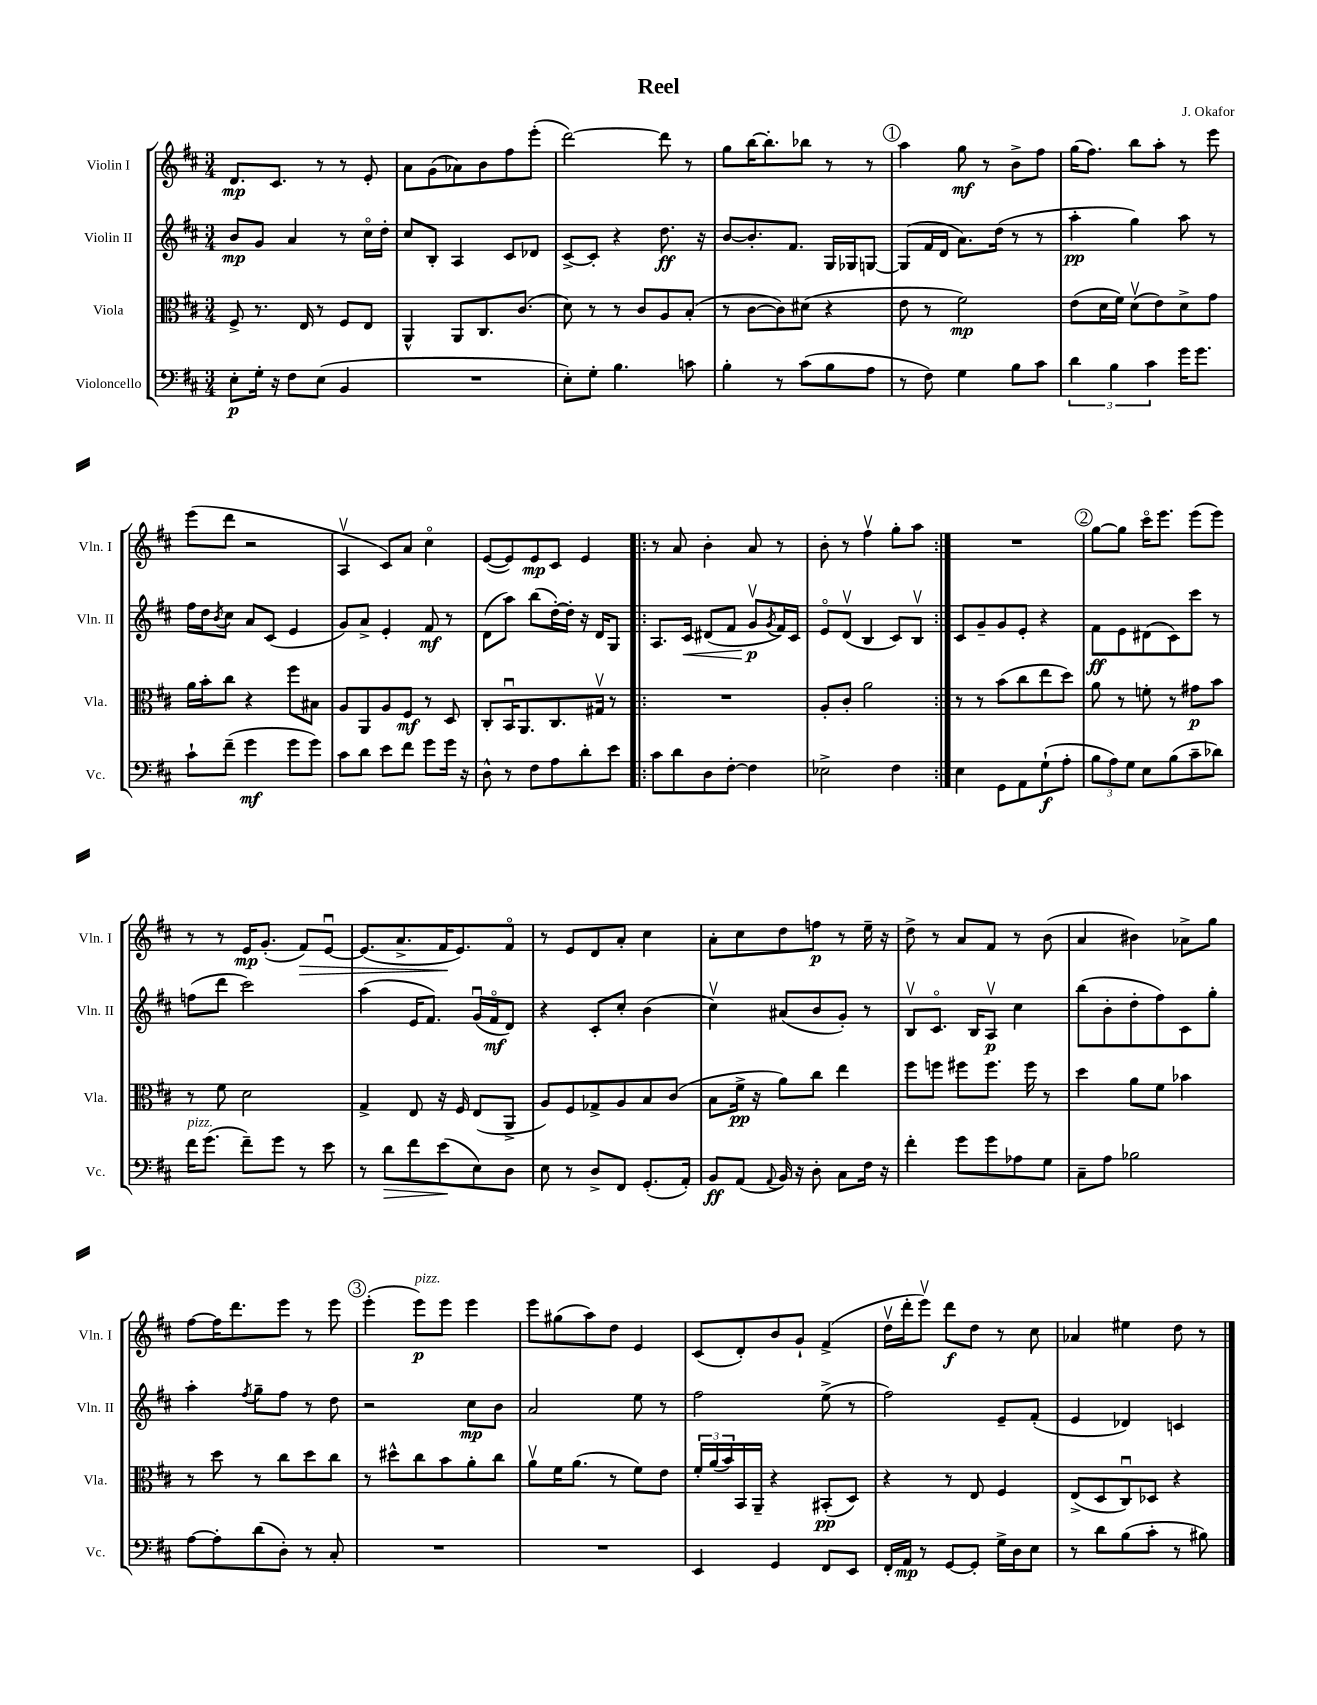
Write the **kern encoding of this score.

**kern	**kern	**kern	**kern
*staff4	*staff3	*staff2	*staff1
*clefF4	*clefC3	*clefG2	*clefG2
*k[f#c#]	*k[f#c#]	*k[f#c#]	*k[f#c#]
*M3/4	*M3/4	*M3/4	*M3/4
8E'	8F#^	8b	8.d
16G'	8.r	8g	.
16r	.	.	8.c#
8F#	.	4a	.
.	16E	.	.
(8E	8r	.	8r
4BB	8F#	8r	8r
.	8E	16cc#o	8e'
.	.	16dd'	.
=	=	=	=
2.r	4AA^^	8cc#	8a
.	.	8B'	(8g
.	8AA	4A	8a-)
.	8.C#	.	8b
.	.	8c#	8ff#
.	(8.c#	.	.
.	.	8d-	(8eee'
=	=	=	=
8E')	8d)	[8c#^	[2ddd)
8G'	8r	8c#']	.
4.B	8r	4r	.
.	8c#	.	.
.	8A	8.dd	8ddd]
8c	(8B'	.	8r
.	.	16r	.
=	=	=	=
4B'	8r	[8b	8gg
.	[8c#	8.b']	[16bb
.	.	.	8.bb']
8r	8c#])	.	.
.	.	8.f#	.
(8c#	(8d#	.	8bb-
8B	4r	16G	8r
.	.	16G-	.
8A	.	[8G	8r
=	=	=	=
8r	8e	(8G]	4aa
8F#)	8r	16f#	.
.	.	16d	.
4G	2f#)	8.a)	8gg
.	.	.	8r
.	.	(16dd	.
8B	.	8r	8b^
8c#	.	8r	8ff#
=	=	=	=
6d	(8e	4aa'	(16gg
.	.	.	8.ff#)
.	16d	.	.
6B	.	.	.
.	16f#)	.	.
.	(8dv	4gg)	8bb
6c#	.	.	.
.	8e)	.	8aa'
16g	8d^	8aa	8r
8.g	.	.	.
.	8g	8r	8eee
=	=	=	=
8c#`	16a	16ff#	(8eee
.	16b'	16dd	.
.	.	8qb	.
(8f#~	8cc#	8cc#	8ddd
4g	4r	8a	2r
.	.	(8c#	.
8g	8ff#	4e	.
8g)	8B#	.	.
=	=	=	=
8c#	8A	8g)	4Av
8d	8AA	8a^	.
8e	8A	4e'	8c#)
8f#	8F#	.	8a
8g	8r	8f#	4cc#o
16g	8D	8r	.
16r	.	.	.
=	=	=	=
8D^^	8C#'	(8d	([8e
8r	16BBu	8aa)	8e])
.	8.AA	.	.
8F#	.	(8bb	8e
8A	8.C#	[16dd')	8c#
.	.	16dd']	.
8d'	.	16r	4e
.	16G#v	16d	.
8e	8r	8G	.
=!|:	=!|:	=!|:	=!|:
8c#	2.r	8.A	8r
8d	.	.	8a
.	.	16c#	.
8D	.	(8d#	4b'
[8F#'	.	8f#	.
4F#]	.	8gv	8a
.	.	8qg	.
.	.	16f#)	8r
.	.	16c#	.
=	=	=	=
2E-^	8A'	8eo	8b'
.	8c#'	(8dv	8r
.	2a	4B	4ff#v
4F#	.	8c#)	8gg'
.	.	8Bv	8aa
=:|!	=:|!	=:|!	=:|!
4E	8r	8c#	2.r
.	8r	8g~	.
8GG	(8b	8g	.
8AA	8cc#	8e'	.
(8G`	8ee	4r	.
8A'	8dd)	.	.
=	=	=	=
12B	8a	8f#	[8gg
12A)	.	.	.
.	8r	8e	8gg]
12G	.	.	.
8E	8f'	(8d#	16ccc#o
.	.	.	8.eee
(8B	8r	8c#)	.
8c#~	8g#	8ccc#	(8eee
8d-)	8b	8r	8eee)
=	=	=	=
16f#	8r	(8ff	8r
(8.g	.	.	.
.	8f#	8ddd	8r
8f#~)	2d	2ccc#)	16e
.	.	.	(8.g'
8g	.	.	.
8r	.	.	8f#)
8e	.	.	[8eu
=	=	=	=
8r	4G^	(4aa	(8.e]
8d	.	.	.
.	.	.	8.a^
8f#	8E	16e	.
.	.	8.f#)	.
(8e	16r	.	16f#
.	16F#	.	8.e)
8E)	(8E	(16gu	.
.	.	16f#o	.
8D	8AA^	8d)	8f#o
=	=	=	=
8E	8A)	4r	8r
8r	8F#	.	8e
8D^	8G-^	8c#'	8d
8FF#	8A	8cc#'	8a'
(8.GG'	8B	(4b	4cc#
.	(8c#	.	.
16AA')	.	.	.
=	=	=	=
8BB	8B	4cc#v)	8a'
(8AA	16f#^	.	8cc#
.	16r	.	.
8qqAA	.	.	.
16BB)	8a)	(8a#	8dd
16r	.	.	.
8D'	8cc#	8b	8ff
8C#	4ee	8g')	8r
16F#	.	8r	16ee~
16r	.	.	16r
=	=	=	=
4f#'	8ff#	8Bv	8dd^
.	8ff	8.c#o	8r
8g	8ff#	.	8a
.	.	16B	.
8g	8.ff#	8Av	8f#
8A-	.	4cc#	8r
.	16ff#	.	.
8G	8r	.	(8b
=	=	=	=
8C#~	4dd	(8bb	4a
8A	.	8b'	.
2B-	8a	8dd'	4b#)
.	8f#	8ff#)	.
.	4b-	8c#	8a-^
.	.	8gg'	8gg
=	=	=	=
[8A	8r	4aa'	[8ff#
8A']	8dd	.	16ff#]
.	.	.	8.ddd
.	.	8qff#	.
(8d	8r	8gg~	.
8D')	8cc#	8ff#	8eee
8r	8dd	8r	8r
8C#'	8cc#	8dd	8eee
=	=	=	=
2.r	8r	2r	(4eee'
.	8dd#^^	.	.
.	8cc#	.	8eee)
.	8b	.	8eee
.	8a'	8cc#	4eee
.	8cc#	8b	.
=	=	=	=
2.r	8av	2a	8eee
.	16f#	.	(8gg#
.	(8.a	.	.
.	.	.	8aa)
.	8r	.	8dd
.	8f#)	8ee	4e
.	8e	8r	.
=	=	=	=
4EE	24f#'	2ff#	(8c#
.	(24a	.	.
.	24b)	.	.
.	16BB	.	8d')
.	16AA~	.	.
4GG	4r	.	8b
.	.	.	8g`
8FF#	(8BB#'	(8ee^	(4f#^
8EE	8D)	8r	.
=	=	=	=
16FF#'	4r	2ff#)	16ddv
16AA	.	.	16ddd'
8r	.	.	8eeev)
[8GG	8r	.	8ddd
8GG']	8E	.	8dd
16G^	4F#	8e~	8r
16D	.	.	.
8E	.	(8f#'	8cc#
=	=	=	=
8r	(8E^	4e	4a-
8d	8D	.	.
(8B	8C#u)	4d-)	4ee#
8c#'	8D-	.	.
8r	4r	4c	8dd
8B#)	.	.	8r
==	==	==	==
*-	*-	*-	*-
